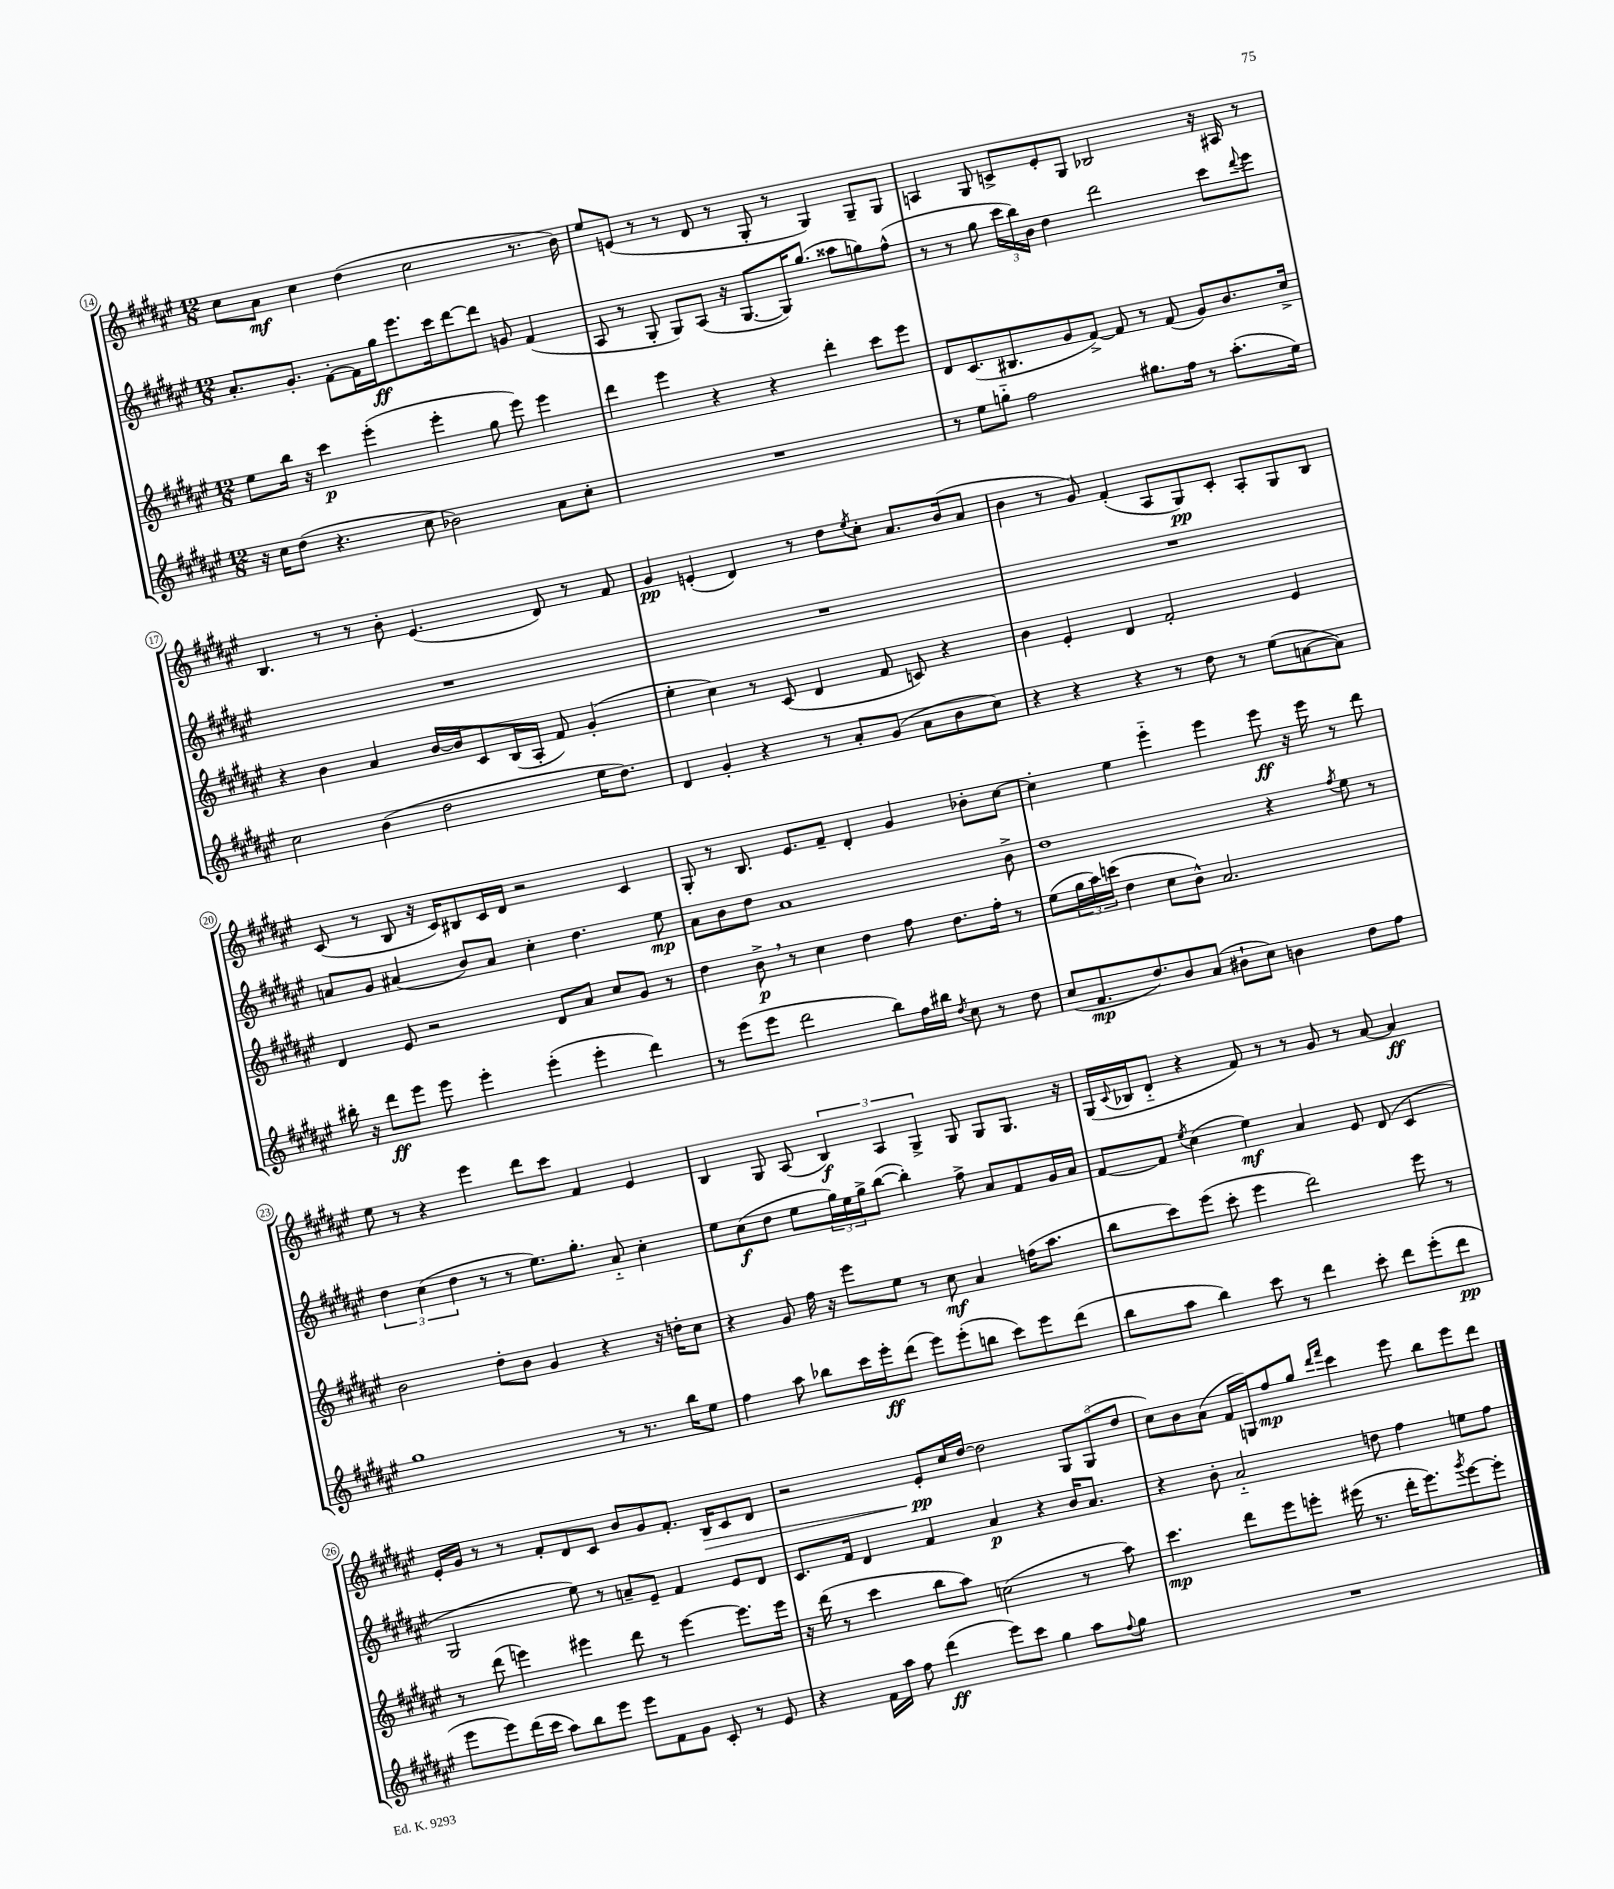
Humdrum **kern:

**kern	**dynam	**kern	**dynam	**kern	**dynam	**kern	**dynam
*part4	*part4	*part3	*part3	*part2	*part2	*part1	*part1
*staff4	*staff4	*staff3	*staff3	*staff2	*staff2	*staff1	*staff1
*clefG2	*	*clefG2	*	*clefG2	*	*clefG2	*
*k[f#c#g#d#a#e#]	*	*k[f#c#g#d#a#e#]	*	*k[f#c#g#d#a#e#]	*	*k[f#c#g#d#a#e#]	*
*M12/8	*	*M12/8	*	*M12/8	*	*M12/8	*
=14	=14	=14	=14	=14	=14	=14	=14
16r	.	8ee#\L	.	8.a#'/L	.	8cc#\L	.
16cc#\KL	.	.	.	.	.	.	.
(8dd#\J	.	16bb\Jk	.	.	.	8a#\J	mf
.	.	16r	.	8.g#'/J	.	.	.
4.r	.	4ccc#\	p	.	.	4cc#\	.
.	.	.	.	[8f#'\L	.	.	.
.	.	(4eee#'\	.	16f#\L]	.	(4dd#\	.
.	.	.	.	16gg#\J	ff	.	.
8cc#\	.	.	.	8.eee#\	.	.	.
2b-X\)	.	4eee#'\	.	.	.	2cc#\	.
.	.	.	.	16ccc#\k	.	.	.
.	.	.	.	[8ddd#\	.	.	.
.	.	8gg#\	.	8ddd#\J]	.	.	.
.	.	8eee#\)	.	8gn/	.	.	.
8a#\L	.	4eee#\	.	(4f#/	.	8.r	.
8cc#'\J	.	.	.	.	.	.	.
.	.	.	.	.	.	16b\)	.
=15	=15	=15	=15	=15	=15	=15	=15
1.r	.	4ddd#\	.	8A#/	.	8ee#/L	.
.	.	.	.	8r	.	(8en/J	.
.	.	4eee#\	.	8G#'/	.	8r	.
.	.	.	.	8G#/L)	.	8r	.
.	.	4r	.	(8A#/J	.	8d#/	.
.	.	.	.	16r	.	8r	.
.	.	.	.	[8.G#/L	.	.	.
.	.	4r	.	.	.	8G#'/	.
.	.	.	.	16G#/K])	.	8r	.
.	.	.	.	(8.gg#/J	.	.	.
.	.	4ddd#'\	.	.	.	4G#/)	.
.	.	.	.	8aa##X\L	.	.	.
.	.	8ccc#\L	.	8ggn\)	.	8G#~/L	.
.	.	8eee#\J	.	(8ff#^^\J	.	8G#/J	.
=16	=16	=16	=16	=16	=16	=16	=16
8r	.	8d#/L	.	8r	.	4An/	.
8ee#\L	.	(8.c#/	.	8r	.	.	.
8ggn\J	.	.	.	8gg#\	.	8G#/	.
.	.	8.B#X/	.	.	.	.	.
2ff#\	.	.	.	24ccc#\LL	.	8cn^/L	.
.	.	.	.	24bb\)	.	.	.
.	.	.	.	24b\JJ	.	.	.
.	.	8g#/	.	4dd#\	.	8e#'/	.
.	.	[8f#^/J)	.	.	.	8G#/J	.
.	.	8f#/]	.	2ddd#\	.	2B-X/	.
8.gg#X\L	.	8r	.	.	.	.	.
.	.	(8f#/	.	.	.	.	.
16ff#\Jk	.	.	.	.	.	.	.
8r	.	8g#/L)	.	.	.	.	.
(8.aa#'\L	.	8.b/	.	8ccc#\L	.	16r	.
.	.	.	.	.	.	16A#X/	.
.	.	.	.	8qqddd#/	.	.	.
.	.	.	.	8eee#\J	.	8r	.
16ee#\Jk)	.	16cc#^/Jk	.	.	.	.	.
!!LO:LB:g=z
=17	=17	=17	=17	=17	=17	=17	=17
2cc#\	.	4r	.	1.r	.	4.B/	.
.	.	4b\	.	.	.	.	.
.	.	.	.	.	.	8r	.
(4b\	.	4a#/	.	.	.	8r	.
.	.	.	.	.	.	8b'\	.
2dd#\	.	[16b/LL	.	.	.	(4.e#/	.
.	.	16b/J]	.	.	.	.	.
.	.	8c#/	.	.	.	.	.
.	.	(16B/L	.	.	.	.	.
.	.	16A#'/JJ	.	.	.	.	.
.	.	8f#/)	.	.	.	8d#/)	.
16ee#\KL	.	(4g#'/	.	.	.	8r	.
8.dd#\J)	.	.	.	.	.	.	.
.	.	.	.	.	.	8f#/	.
=18	=18	=18	=18	=18	=18	=18	=18
4d#/	.	4ee#'\	.	1.r	.	4g#/	pp
4g#'/	.	4cc#\)	.	.	.	(4en'/	.
4r	.	8r	.	.	.	4d#/)	.
.	.	(8c#/	.	.	.	.	.
8r	.	4d#/	.	.	.	8r	.
8a#'/L	.	.	.	.	.	8dd#\L	.
.	.	.	.	.	.	8qee#/	.
(8g#/J	.	8f#/	.	.	.	8cc#'\J	.
8a#\L	.	8cn/)	.	.	.	8.a#/L	.
8b\	.	4r	.	.	.	.	.
.	.	.	.	.	.	(16b/k	.
8cc#\J)	.	.	.	.	.	8a#/J	.
=19	=19	=19	=19	=19	=19	=19	=19
4r	.	4b\	.	1.r	.	4b\	.
4r	.	4e#'/	.	.	.	8r	.
.	.	.	.	.	.	8g#/)	.
4r	.	4d#/	.	.	.	(4f#'/	.
8r	.	2f#'/	.	.	.	8A#/L	.
8dd#\	.	.	.	.	.	8G#/)	pp
8r	.	.	.	.	.	8c#'/J	.
(8ee#\L	.	.	.	.	.	8A#'/L	.
[8an\	.	4e#/	.	.	.	8G#/	.
8a\J])	.	.	.	.	.	8B/J	.
!!LO:LB:g=z
=20	=20	=20	=20	=20	=20	=20	=20
16bb#X'\	.	4d#/	.	8an/L	.	(8c#/	.
16r	.	.	.	.	.	.	.
8ddd#\L	ff	.	.	8g#/J	.	8r	.
8eee#\J	.	8e#/	.	(4a#X/	.	8B/	.
8eee#\	.	2r	.	.	.	16r	.
.	.	.	.	.	.	16c#/KL)	.
4eee#'\	.	.	.	8b/L)	.	8B#X/	.
.	.	.	.	8a#/J	.	16c#/L	.
.	.	.	.	.	.	16d#/JJ	.
(4eee#'\	.	.	.	4cc#'\	.	2r	.
.	.	8d#/L	.	.	.	.	.
4eee#'\	.	8a#/J	.	4.dd#\	.	.	.
.	.	8cc#/L	.	.	.	.	.
4ddd#\)	.	8g#/J	.	.	.	4c#/	.
.	.	8r	.	8ee#\	mp	.	.
=21	=21	=21	=21	=21	=21	=21	=21
8r	.	4dd#\	.	8a#\L	.	8G#'/	.
(8eee#\L	.	.	.	8b\	.	8r	.
8eee#\J	.	8b^,\	p	8dd#\J	.	8.B/	.
2ddd#\	.	8r	.	1a#	.	.	.
.	.	.	.	.	.	8.e#/L	.
.	.	4cc#\	.	.	.	.	.
.	.	.	.	.	.	8f#~/J	.
.	.	4dd#\	.	.	.	4d#'/	.
8bb\L)	.	.	.	.	.	.	.
16ff#\L	.	8ff#\	.	.	.	4g#/	.
16bb#X\JJ	.	.	.	.	.	.	.
8qdd#/	.	.	.	.	.	.	.
8cc#\	.	8.dd#\L	.	.	.	.	.
8r	.	.	.	.	.	8b-X'\L	.
.	.	16ff#'\Jk	.	.	.	.	.
8dd#\	.	8r	.	8b^\	.	[8cc#\J	.
=22	=22	=22	=22	=22	=22	=22	=22
(8cc#/L	.	(8ee#\L	.	1dd#	.	4cc#'\]	.
8.f#/	mp	24gg#\L	.	.	.	.	.
.	.	24aa#\)	.	.	.	.	.
.	.	(24cccn\JJ	.	.	.	.	.
.	.	4dd#\	.	.	.	4ee#\	.
8.dd#/)	.	.	.	.	.	.	.
8b/	.	8cc#\L	.	.	.	4eee#\	.
(8a#/J	.	8b^^\J)	.	.	.	.	.
8b#X`\L	.	2.a#/	.	.	.	4eee#\	.
8cc#\J)	.	.	.	.	.	.	.
4bn\	.	.	.	4r	.	8eee#\	ff
.	.	.	.	.	.	16r	.
.	.	.	.	.	.	16eee#\	.
.	.	.	.	8qff#/	.	.	.
8dd#\L	.	.	.	8ee#\	.	8r	.
8ff#\J	.	.	.	8r	.	8ddd#\	.
!!LO:LB:g=z
=23	=23	=23	=23	=23	=23	=23	=23
1gg#	.	2b\	.	6dd#\	.	8ee#\	.
.	.	.	.	.	.	8r	.
.	.	.	.	(6cc#\	.	.	.
.	.	.	.	.	.	4r	.
.	.	.	.	6dd#\	.	.	.
.	.	8dd#'\L	.	8r	.	4eee#\	.
.	.	8b\J	.	8r	.	.	.
.	.	4g#/	.	8.ee#\L)	.	8ddd#\L	.
.	.	.	.	.	.	8ccc#\J	.
.	.	.	.	8.gg#'\J	.	.	.
8r	.	4r	.	.	.	4f#/	.
8.r	.	.	.	8a#/	.	.	.
.	.	16r	.	4cc#'\	.	4e#/	.
16bb\KL	.	16ddn'\KL	.	.	.	.	.
8ee#\J	.	8cc#\J	.	.	.	.	.
=24	=24	=24	=24	=24	=24	=24	=24
4ff#\	.	4r	.	8ee#\L	.	4B/	.
.	.	.	.	(8cc#\	f	.	.
8aa#\	.	8g#/	.	8dd#\J	.	8G#/	.
8bb-X\L	.	16ff#\	.	8ee#\L	.	(8A#/	.
.	.	16r	.	.	.	.	.
16ccc#\L	.	8eee#\L	.	24gg#\L)	.	6B/)	f
.	.	.	.	24ee#\	.	.	.
16eee#'\J	ff	.	.	.	.	.	.
.	.	.	.	24gg#^\J	.	.	.
(8ddd#\J	.	8ee#\J	.	([8bb\J	.	.	.
.	.	.	.	.	.	6A#/	.
8eee#\L)	.	8r	.	4bb'\])	.	.	.
.	.	.	.	.	.	6G#^/	.
(8eee#'\	.	8cc#\	mf	.	.	.	.
8bbn\J	.	4a#/	.	8ff#^\	.	8G#/	.
8ccc#\L)	.	.	.	8a#/L	.	8G#/L	.
8eee#\	.	(16ffn\KL	.	8f#/	.	8.G#/J	.
.	.	8.aa#\J	.	.	.	.	.
(8ddd#\J	.	.	.	16g#/L	.	.	.
.	.	.	.	16a#/JJ	.	16r	.
=25	=25	=25	=25	=25	=25	=25	=25
8bb\L	.	8bb\L	.	[8f#/L	.	(16G#/LL	.
.	.	.	.	.	.	8qqc#/	.
.	.	.	.	.	.	16B-X/J	.
8aa#\J	.	8ccc#\)	.	8f#/J]	.	8d#/J	.
.	.	.	.	8qee#/	.	.	.
4bb\)	.	(8eee#\J	.	(4cc#\	.	4r	.
.	.	8ccc#'\	.	.	.	.	.
8ccc#\	.	4eee#\	.	4ee#\)	mf	8f#/)	.
8r	.	.	.	.	.	8r	.
4ddd#\	.	2ddd#\)	.	4a#/	.	8r	.
.	.	.	.	.	.	8g#/	.
8ccc#'\	.	.	.	8e#/	.	8r	.
8ddd#\L	.	.	.	(8d#/	.	[8a#/	.
(8eee#'\	.	8eee#\	.	4c#/	.	4a#/]	ff
8ddd#\J	pp	8r	.	.	.	.	.
!!LO:LB:g=z
=26	=26	=26	=26	=26	=26	=26	=26
8eee#\L	.	8r	.	2G#/	.	16e#'/LL	.
.	.	.	.	.	.	16g#/JJ	.
8eee#\)	.	(8ddd#\	.	.	.	8r	.
(16ddd#\L	.	4eeen\)	.	.	.	8r	.
16ccc#\JJ	.	.	.	.	.	.	.
8aa#\L)	.	.	.	.	.	8f#'/L	.
8bb\	.	4eee#X\	.	8ee#\)	.	8d#/	.
8eee#\J	.	.	.	8r	.	8c#/J	.
8eee#\L	.	8ddd#\	.	8an~/L	.	8b/L	.
8f#\	.	8r	.	8e#~/J	.	8g#/	.
8g#\J	.	[4eee#\	.	4f#/	.	8.f#'/J	.
8c#'/	.	.	.	.	.	.	.
!	!	!	!	!	!	!	!LO:HP:b
.	.	.	.	.	.	16B/KL	>
8r	.	8.eee#\L]	.	8e#/L	.	8c#/	.
8e#/	.	.	.	8d#/J	.	8d#/J	.
.	.	16eee#\Jk	.	.	.	.	.
=27	=27	=27	=27	=27	=27	=27	=27
4r	.	16r	.	8.c#/L	.	2r	.
.	.	(16ddd#\	.	.	.	.	.
.	.	8r	.	.	.	.	.
.	.	.	.	16f#/Jk	.	.	.
16f#\LL	.	4ccc#\	.	4d#/	.	.	.
16aa#\JJ	.	.	.	.	.	.	.
8ff#\	.	.	.	.	.	.	.
(4ddd#\	ff	8bb\L	.	4f#/	.	8e#'/L	pp
.	.	8aa#\J)	.	.	.	16cc#/L	]
.	.	.	.	.	.	[16dd#/JJ	.
8eee#\L)	.	(2ccn\	.	4a#/	p	2dd#\]	.
8ccc#\J	.	.	.	.	.	.	.
4gg#\	.	.	.	4r	.	.	.
8aa#\L	.	8r	.	16b/KL	.	12G#/L	.
.	.	.	.	8.a#/J	.	.	.
.	.	.	.	.	.	(12G#/	.
8qqff#/	.	.	.	.	.	.	.
8gg#\J	.	8aa#\)	.	.	.	.	.
.	.	.	.	.	.	12dd#/J	.
=28	=28	=28	=28	=28	=28	=28	=28
1.r	.	4.ccc#\	mp	4r	.	8cc#\L)	.
.	.	.	.	.	.	8b\	.
.	.	.	.	8b'\	.	(8a#\J	.
.	.	8ddd#\L	.	2a#/	.	16f#/LL	.
.	.	.	.	.	.	16Gn/J)	.
.	.	8eee#\	.	.	.	8ff#/	mp
.	.	8eeen'\J	.	.	.	8gg#/J	.
.	.	.	.	.	.	16qqddd#/LL	.
.	.	.	.	.	.	16qqfff#/JJ	.
.	.	(16eee#X\	.	.	.	4ccc#\	.
.	.	8.r	.	.	.	.	.
.	.	.	.	8ddn\	.	.	.
.	.	16ddd#'\KL	.	4ff#\	.	8eee#\	.
.	.	8.eee#\)	.	.	.	.	.
.	.	.	.	.	.	8bb\L	.
.	.	8qggg#/	.	.	.	.	.
.	.	[8eee#\	.	8een\L	.	8eee#\	.
.	.	8eee#'\J]	.	8ff#\J	.	8ddd#\J	.
==	==	==	==	==	==	==	==
*-	*-	*-	*-	*-	*-	*-	*-
